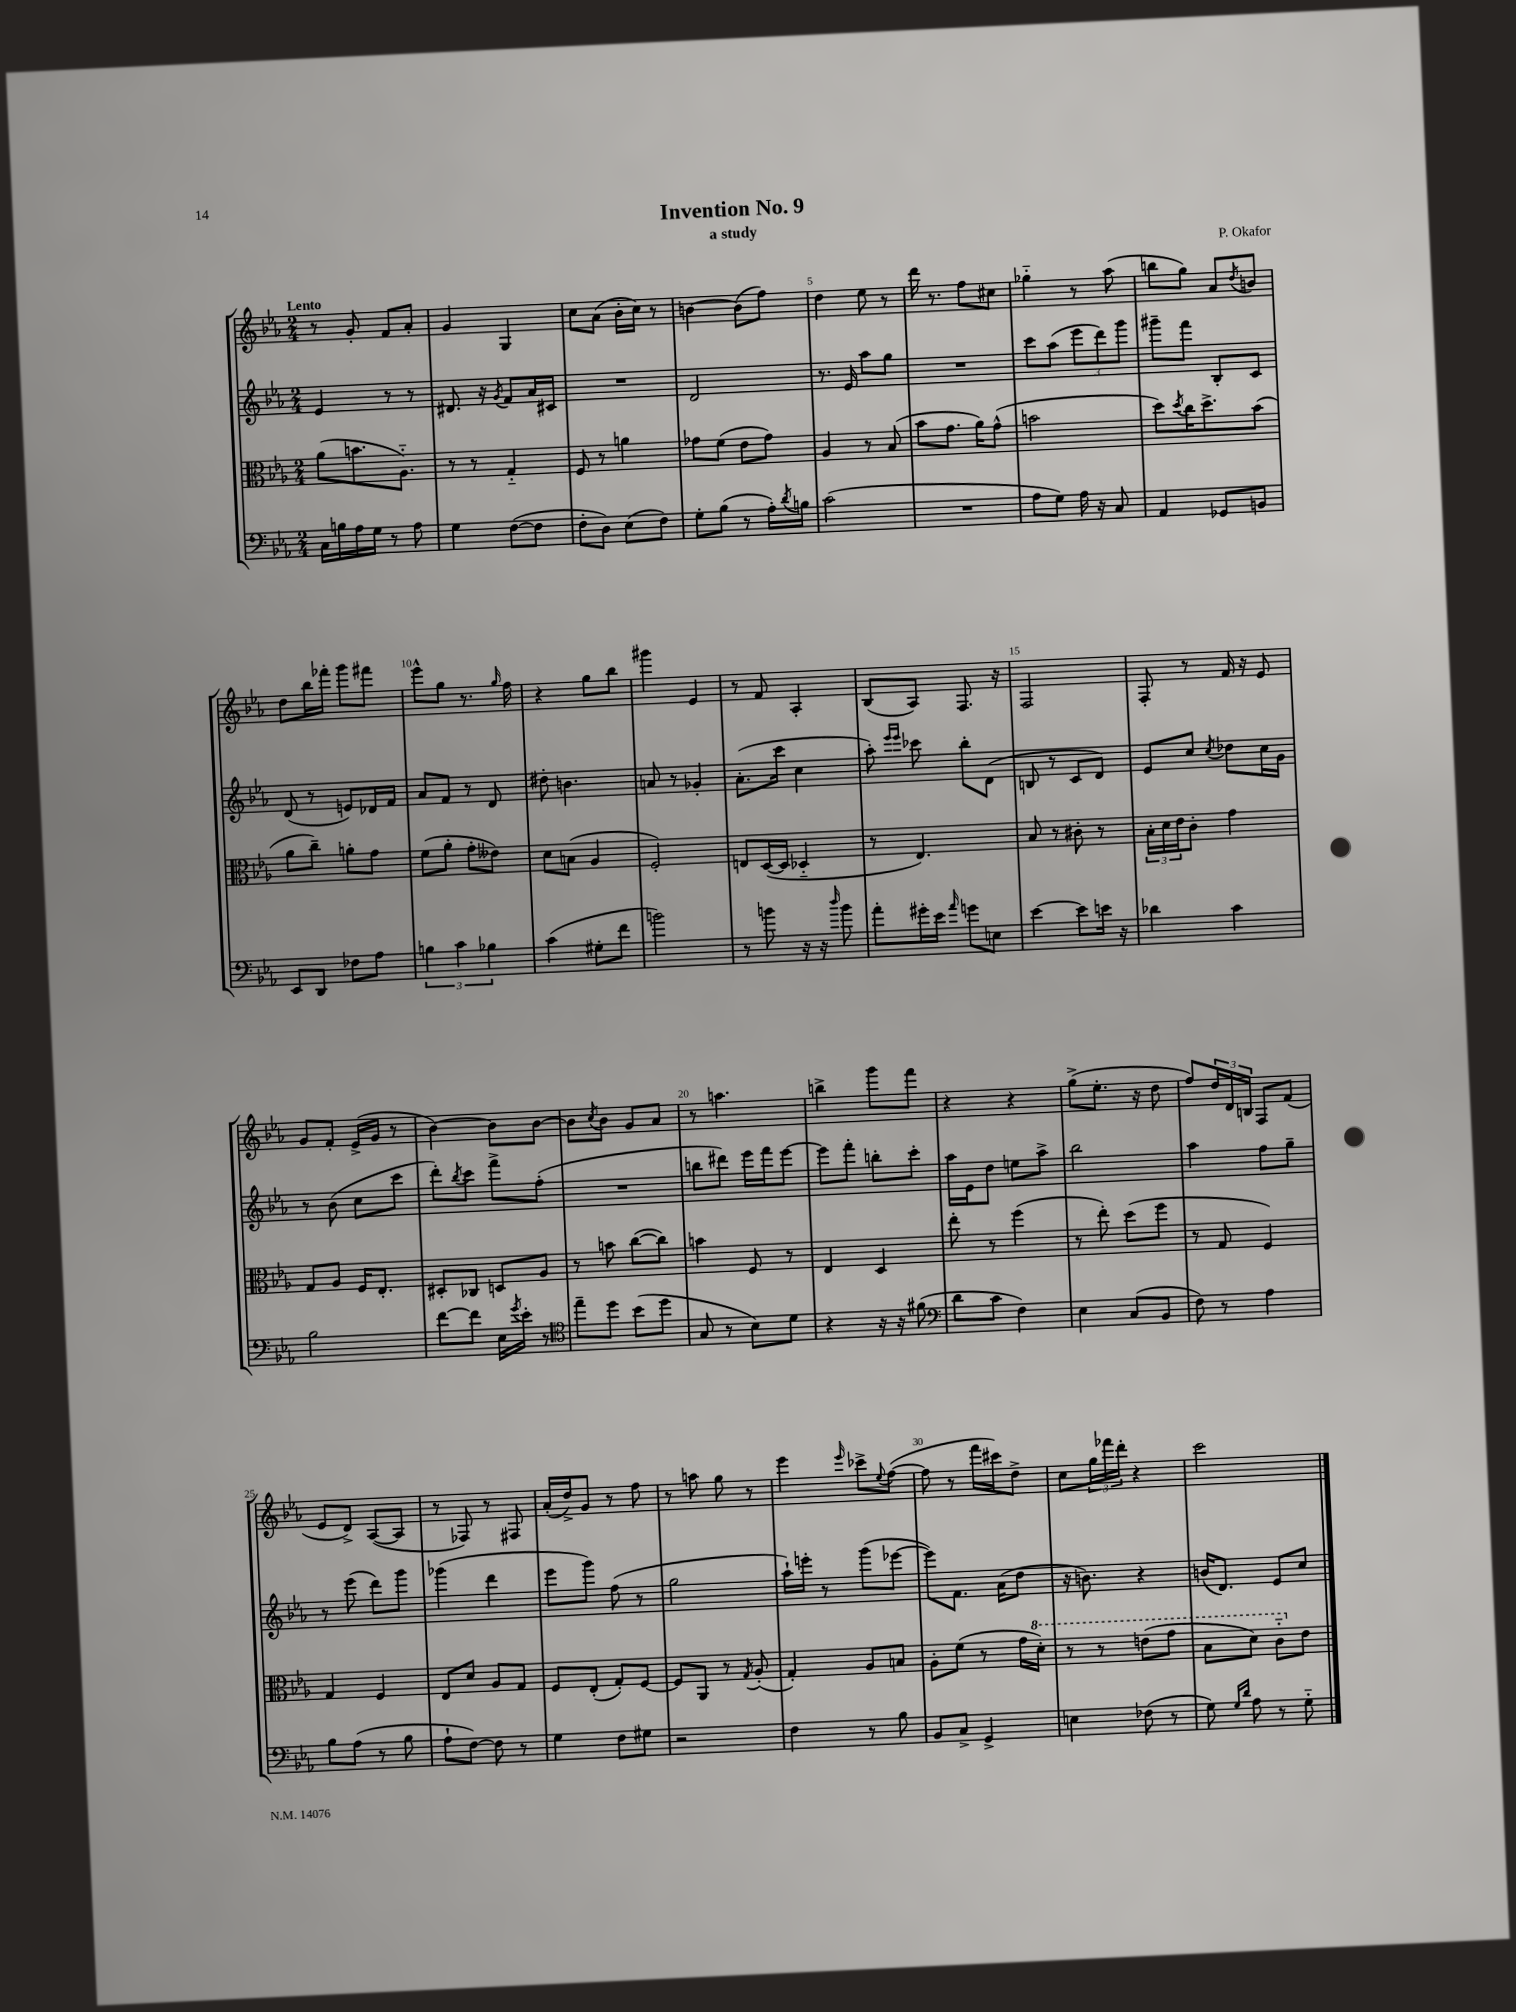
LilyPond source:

\header { title = "Invention No. 9" composer = "P. Okafor" subtitle = "a study" }
<<
\new StaffGroup <<
\new Staff = "s0" {
    \clef treble \key ees \major \numericTimeSignature \time 2/4 \tempo "Lento"
    r8 g'8-. f'8 aes'8-. |
    g'4 g4 |
    c''8 aes'8( bes'16-. c''16) r8 |
    b'4~ b'8( f''8) |
    d''4 ees''8 r8 |
    d'''16 r8. f''8 cis''8 |
    ges''4-_ r8 aes''8( |
    b''8 g''8) aes'8 \acciaccatura { d''8 } b'8 |
    d''8 bes''16 fes'''16-. g'''8 fis'''8 |
    ees'''8-^ g''8 r8. \grace { g''16 } f''16 |
    r4 g''8 bes''8 |
    gis'''4 ees'4 |
    r8 f'8 aes4-. |
    bes8( aes8) f8. r16 |
    f2 |
    f8-. r8 f'16 r16 ees'8 |
    g'8 f'8-. ees'16->( g'16 r8 |
    bes'4~) bes'8 bes'8~ |
    bes'8 \acciaccatura { c''8 } bes'8 g'8 aes'8 |
    r8 a''4. |
    b''4-> g'''8 f'''8 |
    r4 r4 |
    g''8->( ees''8.-. r16 d''8 |
    f''8) \tuplet 3/2 { d''16 d'16 b16 } f8 f'8( |
    ees'8 d'8->) aes8~( aes8 |
    r8 fes8) r8 fis8 |
    aes'16-.( d''16->) g'8 r8 f''8 |
    r8 a''8 g''8 r8 |
    ees'''4 \grace { ees'''16 } ces'''8-> \appoggiatura { ees''8 } f''8~( |
    f''8 r8 f'''16 cis'''16) d''8-> |
    c''8 \tuplet 3/2 { g''16 fes'''16 d'''16-. } r4 |
    c'''2 \bar "|." |
}
\new Staff = "s1" {
    \clef treble \key ees \major \numericTimeSignature \time 2/4
    ees'4 r8 r8 |
    dis'8. r16 \acciaccatura { g'8 } f'8 aes'16 cis'16 |
    R2 |
    d'2 |
    r8. ees'16 aes''8 g''8 |
    R2 |
    c'''8 aes''8( \tuplet 3/2 { ees'''8 d'''8) g'''8 } |
    gis'''8-- f'''8 bes8-. c'8 |
    d'8( r8 e'8) des'16 f'16 |
    aes'8 f'8 r8 d'8 |
    dis''8-. b'4. |
    a'8 r8 ges'4-. |
    aes'8.-.( c'''16 c''4 |
    aes''8-.) \grace { ees'''16 ees'''16 } ces'''8 bes''8-. d'8( |
    b8 r8 c'8 d'8) |
    ees'8 c''8 \acciaccatura { c''8 } des''8 c''16 g'16 |
    r8 bes'8( c''8 c'''8 |
    d'''8-.) \acciaccatura { bes''8 } c'''8 f'''8-> f''8-.( |
    R2 |
    b''8 dis'''8) ees'''16 f'''16 ees'''8~ |
    ees'''8 f'''8-. b''8-. c'''8-. |
    aes''16 ees'16 d''8 e''8 aes''8-> |
    bes''2 |
    aes''4 f''8 g''8-- |
    r8 ees'''8( d'''8) g'''8 |
    ges'''4( d'''4 |
    ees'''8 g'''8) f''8( r8 |
    g''2 |
    aes''16-!) e'''16-. r8 g'''8( ees'''8~ |
    ees'''8) f'8. aes'16( d''8 |
    r16 b'8.) r4 |
    b'16( d'8.) ees'8 c''8 \bar "|." |
}
\new Staff = "s2" {
    \clef alto \key ees \major \numericTimeSignature \time 2/4
    aes'8( b'8. aes8.-_) |
    r8 r8 g4-_ |
    f8 r8 a'4 |
    ges'8 f'8( ees'8 ges'8) |
    aes4 r8 bes8( |
    bes'8 g'8. aes'16) g'8-^( |
    b'2 |
    d''8) \acciaccatura { d''8 } c''16 d''8.-> bes'8( |
    aes'8 c''8--) a'8-. g'8 |
    f'8( aes'8-. g'8-. eeses'8) |
    d'8 b8( aes4 |
    f2-.) |
    e8 d16~( d16 des4-_ |
    r8 ees4.) |
    bes8 r8 cis'8-. r8 |
    \tuplet 3/2 { bes16-. d'16 ees'16 } c'8-. g'4 |
    g8 aes8 f16 ees8.-. |
    dis8-. ces8 d8 aes8 |
    r8 b'8 c''8~( c''8) |
    b'4 f8 r8 |
    ees4 d4 |
    ees''8-. r8 f''4( |
    r8 ees''8-.) d''8( f''8 |
    r8 g8 f4) |
    g4 f4 |
    ees8 d'8 aes8 g8 |
    f8 ees8-.( g8-.) f8~ |
    f8 aes,8 r8 \acciaccatura { g8 } aes8-.( |
    g4-.) aes8 b8 |
    aes8-. f'8( r8 g'16 \ottava #1 d''16-.) |
    r8 r8 e''8( g''8 |
    bes'8 d''8) c''8-_ \ottava #0 ees'8 \bar "|." |
}
\new Staff = "s3" {
    \clef bass \key ees \major \numericTimeSignature \time 2/4
    c16 b16 aes16 g16 r8 aes8 |
    g4 f8~( f8 |
    f8-. d8) ees8( f8) |
    g8-. bes8( r8 aes16-.) \acciaccatura { d'8 } b16 |
    c'2( |
    R2 |
    aes8 g8) aes16 r16 c8 |
    aes,4 ges,8 b,8 |
    ees,8 d,8 fes8 aes8 |
    \tuplet 3/2 { b4 c'4 bes4 } |
    c'4( gis8-. f'8 |
    b'2) |
    r8 b'8 r16 r16 \grace { d''16 } b'8 |
    aes'8-. gis'16-. ees'16 \grace { aes'16 } g'8 e8 |
    ees'4~ ees'8 e'16 r16 |
    des'4 c'4 |
    bes2 |
    f'8~ f'8 ees16 \acciaccatura { g'8 } ees'16-. r8 |
    \clef tenor ees''8-- d''8 bes'8( d''8 |
    g8 r8 bes8) d'8 |
    r4 r16 r16 fis'8( |
    \clef bass d'8 c'8 f4) |
    ees4 c8( bes,8 |
    f8) r8 aes4 |
    bes8 aes8( r8 bes8 |
    aes8-! f8~) f8 r8 |
    g4 f8 gis8 |
    r2 |
    f4 r8 bes8 |
    bes,8 c8-> g,4-> |
    e4 fes8( r8 |
    g8) \grace { g16 d'16 } aes8 r8 g8-_ \bar "|." |
}
>>
>>
\layout { \context { \Score \override BarNumber.break-visibility = ##(#f #t #t) barNumberVisibility = #(every-nth-bar-number-visible 5) } }
